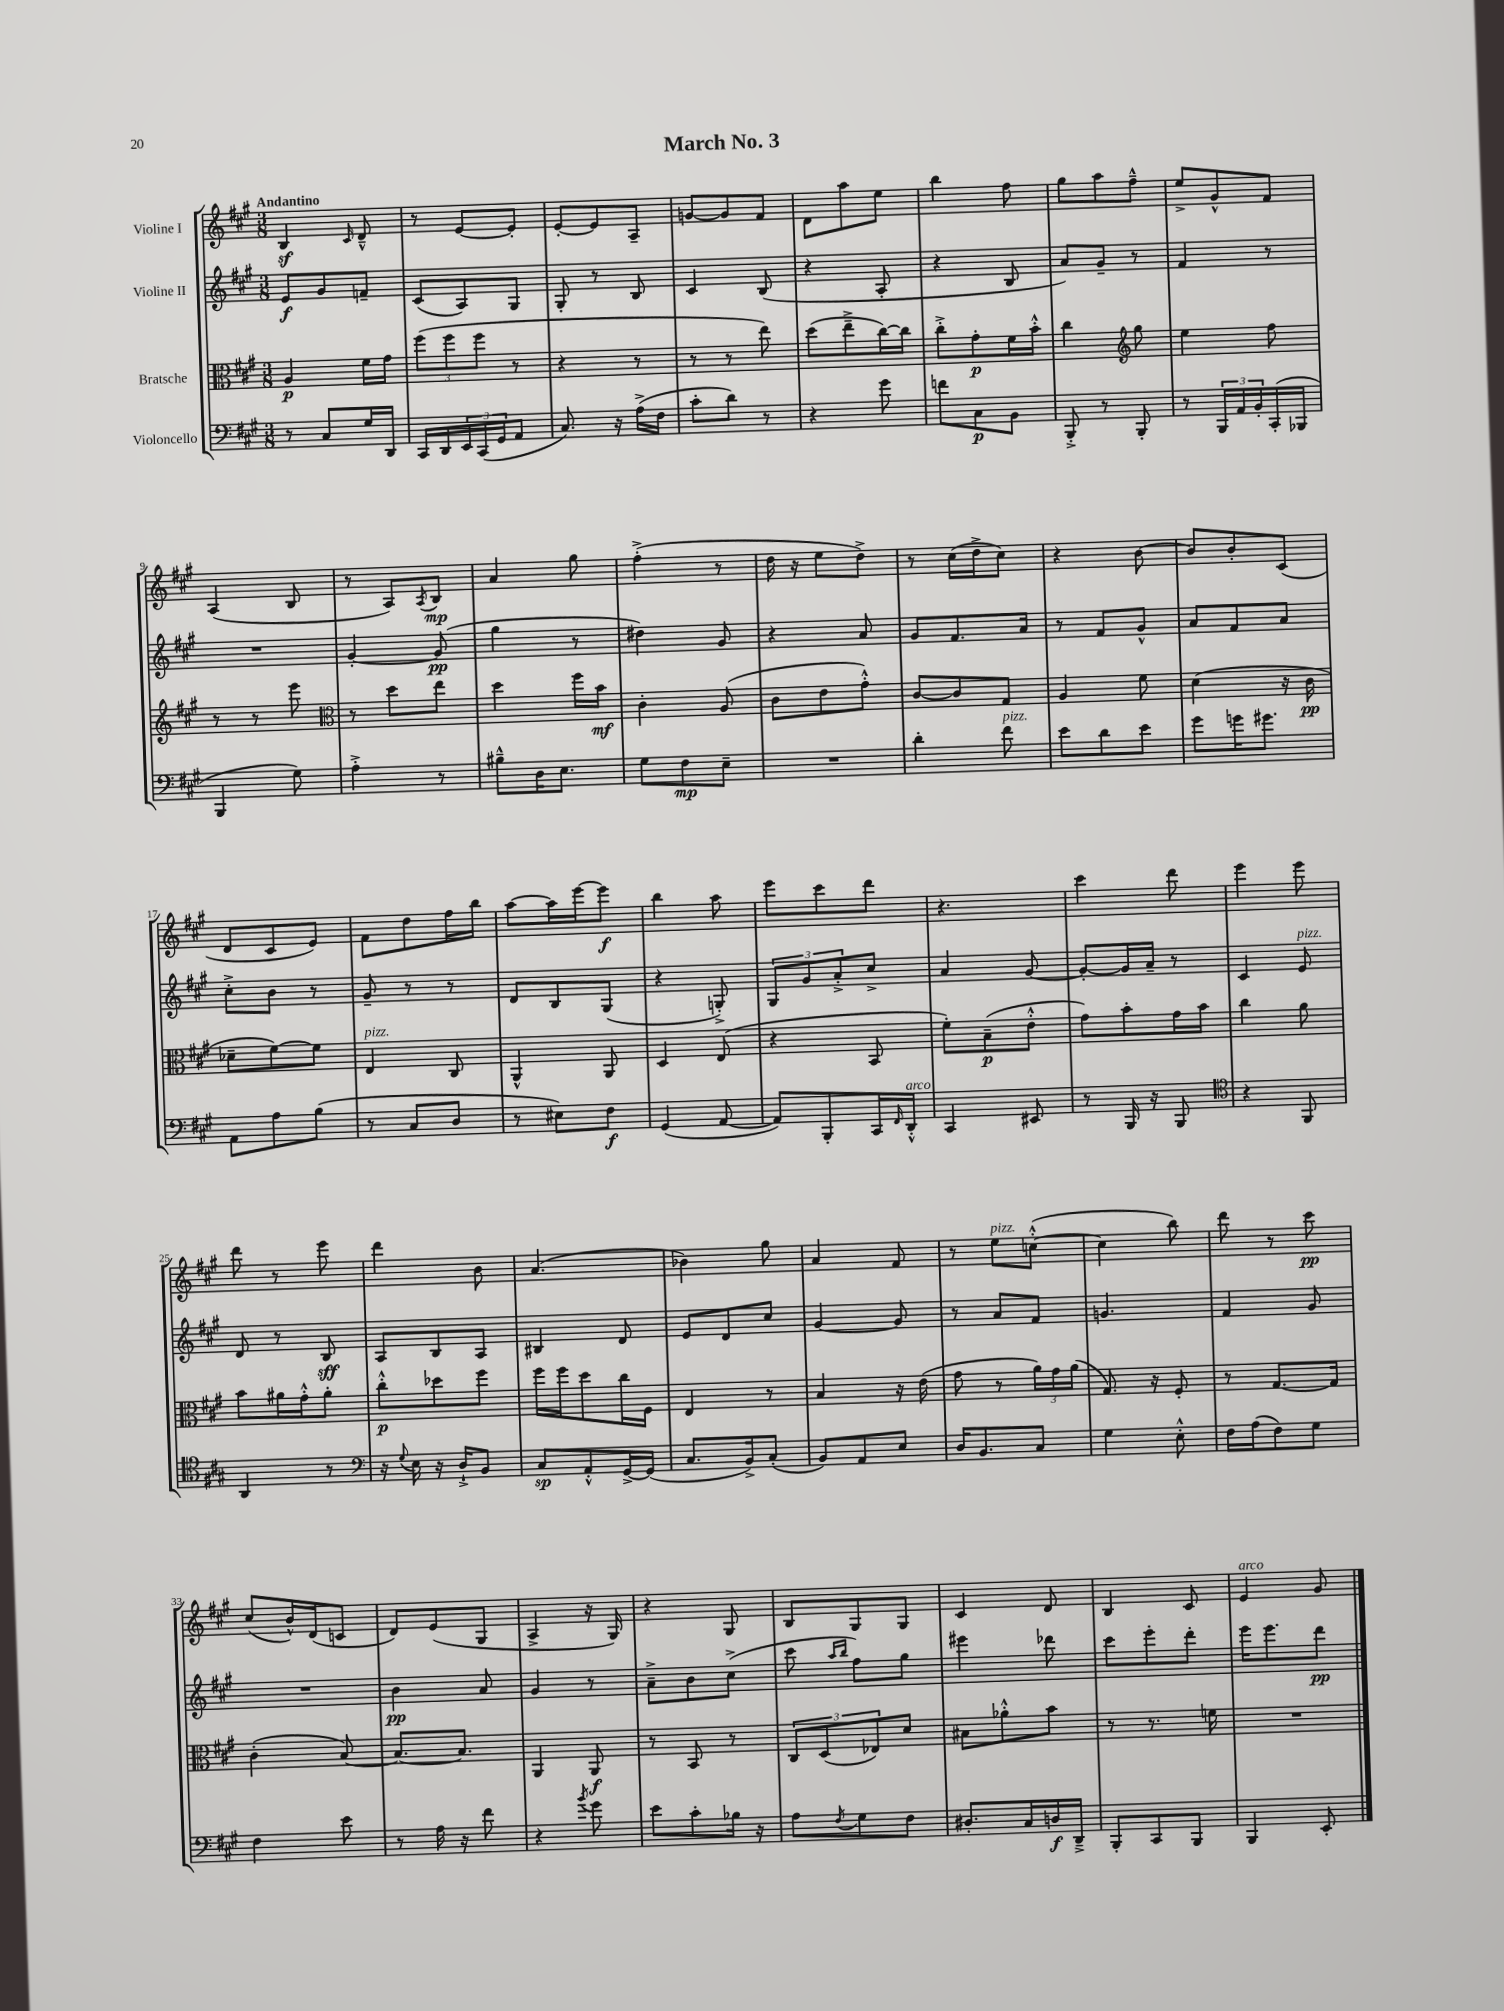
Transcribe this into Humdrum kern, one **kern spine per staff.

**kern	**dynam	**kern	**dynam	**kern	**dynam	**kern	**dynam
*part4	*part4	*part3	*part3	*part2	*part2	*part1	*part1
*staff4	*staff4	*staff3	*staff3	*staff2	*staff2	*staff1	*staff1
*I"Violoncello	*	*I"Bratsche	*	*I"Violine II	*	*I"Violine I	*
*clefF4	*	*clefC3	*	*clefG2	*	*clefG2	*
*k[f#c#g#]	*	*k[f#c#g#]	*	*k[f#c#g#]	*	*k[f#c#g#]	*
*M3/8	*	*M3/8	*	*M3/8	*	*M3/8	*
=1	=1	=1	=1	=1	=1	=1	=1
!	!	!	!	!	!	!LO:TX:a:B:t=Andantino	!
8r	.	4A/	p	8e/L	f	4Bz/	.
8C#/L	.	.	.	8g#/	.	.	.
.	.	.	.	.	.	16qqc#/	.
16G#/L	.	16f#\LL	.	8fn~/J	.	8d~^^/	.
16DD/JJ	.	16g#\JJ	.	.	.	.	.
=2	=2	=2	=2	=2	=2	=2	=2
16CC#/LL	.	(12ff#\L	.	(8c#/L	.	8r	.
16DD/	.	.	.	.	.	.	.
.	.	12ff#\	.	.	.	.	.
24EE/	.	.	.	8A/)	.	[8e/L	.
(24CC#/	.	12ff#\J	.	.	.	.	.
24GG#/J	.	.	.	.	.	.	.
8AA/J	.	8r	.	8G#/J	.	8e'/J]	.
=3	=3	=3	=3	=3	=3	=3	=3
8.C#/)	.	4r	.	8G#'/	.	[8e'/L	.
.	.	.	.	8r	.	8e/]	.
16r	.	.	.	.	.	.	.
(16A^\LL	.	8r	.	8B/	.	8A~/J	.
16F#\JJ	.	.	.	.	.	.	.
=4	=4	=4	=4	=4	=4	=4	=4
8c#'\L	.	8r	.	4c#/	.	[8gn/L	.
8d\J)	.	8r	.	.	.	8g/]	.
8r	.	8ee\)	.	(8B/	.	8f#/J	.
=5	=5	=5	=5	=5	=5	=5	=5
4r	.	(8dd\L	.	4r	.	8d\L	.
.	.	8ee~^\	.	.	.	8aa\	.
8g#\	.	[16cc#\L)	.	8A'/	.	8ee\J	.
.	.	16cc#\JJ]	.	.	.	.	.
=6	=6	=6	=6	=6	=6	=6	=6
8fn\L	.	8cc#'^\L	.	4r	.	4bb\	.
8C#\	p	8g#'\	p	.	.	.	.
8BB\J	.	16f#\L	.	8B/	.	8ff#\	.
.	.	16b'^^\JJ	.	.	.	.	.
=7	=7	=7	=7	=7	=7	=7	=7
8BBB'^/	.	4cc#\	.	8a/L)	.	8gg#\L	.
8r	.	.	.	8g#~/J	.	8aa\	.
*	*	*clefG2	*	*	*	*	*
8BBB'/	.	8gg#\	.	8r	.	8ff#~^^\J	.
=8	=8	=8	=8	=8	=8	=8	=8
8r	.	4ee\	.	4f#/	.	8ee^/L	.
24BBB/LL	.	.	.	.	.	8g#^^/	.
24AA/	.	.	.	.	.	.	.
24BB'/	.	.	.	.	.	.	.
(16CC#'/	.	8ff#\	.	8r	.	8f#/J	.
16BBB-X/JJ	.	.	.	.	.	.	.
!!LO:LB:g=z
=9	=9	=9	=9	=9	=9	=9	=9
4BBB/	.	8r	.	4.r	.	(4A/	.
.	.	8r	.	.	.	.	.
8G#\)	.	8eee\	.	.	.	8B/	.
=10	=10	=10	=10	=10	=10	=10	=10
*	*	*clefC3	*	*	*	*	*
4A'^\	.	8r	.	[4g#'/	.	8r	.
.	.	8dd\L	.	.	.	8A/L)	.
.	.	.	.	.	.	8qA/	.
8r	.	8ee\J	.	(8g#/]	pp	8B/J	mp
=11	=11	=11	=11	=11	=11	=11	=11
8B#X~^^\L	.	4dd\	.	4gg#\	.	4a/	.
16D\K	.	.	.	.	.	.	.
8.E\J	.	.	.	.	.	.	.
.	.	16ff#\LL	.	8r	.	8gg#\	.
.	.	16b\JJ	mf	.	.	.	.
=12	=12	=12	=12	=12	=12	=12	=12
8G#\L	.	4c#'\	.	4dd#X\)	.	(4ff#'^\	.
8F#\	mp	.	.	.	.	.	.
8E~\J	.	(8A/	.	8g#/	.	8r	.
=13	=13	=13	=13	=13	=13	=13	=13
4.r	.	8c#\L	.	4r	.	16dd\	.
.	.	.	.	.	.	16r	.
.	.	8e\	.	.	.	8ee\L	.
.	.	8g#'^^\J)	.	8a/	.	8dd^\J)	.
=14	=14	=14	=14	=14	=14	=14	=14
4d'\	.	[8c#/L	.	8g#/L	.	8r	.
.	.	8c#/]	.	8.f#/	.	(16cc#\LL	.
.	.	.	.	.	.	16dd^\J	.
!LO:TX:a:i:t=pizz.	!	!	!	!	!	!	!
8f#\	.	8G#/J	.	.	.	8cc#\J)	.
.	.	.	.	16a/Jk	.	.	.
=15	=15	=15	=15	=15	=15	=15	=15
8e\L	.	4A/	.	8r	.	4r	.
8d\	.	.	.	8f#/L	.	.	.
8e\J	.	8f#\	.	8g#^^/J	.	[8b\	.
=16	=16	=16	=16	=16	=16	=16	=16
8g#\L	.	(4d\	.	8a/L	.	8b/L]	.
16gn\K	.	.	.	8f#/	.	8b'/	.
8.g#X\J	.	.	.	.	.	.	.
.	.	16r	.	8a/J	.	(8c#/J	.
.	.	16c#\	pp	.	.	.	.
!!LO:LB:g=z
=17	=17	=17	=17	=17	=17	=17	=17
8AA\L	.	8d-X~\L	.	8cc#'^\L	.	8d/L	.
8A\	.	[8f#\)	.	8b\J	.	8c#/	.
(8B\J	.	8f#\J]	.	8r	.	8e/J)	.
=18	=18	=18	=18	=18	=18	=18	=18
!	!	!LO:TX:a:i:t=pizz.	!	!	!	!	!
8r	.	4E/	.	8g#~/	.	8f#\L	.
8C#/L	.	.	.	8r	.	8dd\	.
8D/J	.	8C#/	.	8r	.	16ff#\L	.
.	.	.	.	.	.	16bb\JJ	.
=19	=19	=19	=19	=19	=19	=19	=19
8r	.	4AA^^/	.	8d/L	.	[8aa\L	.
8E#X\L)	.	.	.	8B/	.	16aa\L]	.
.	.	.	.	.	.	[16eee\J	.
8F#\J	f	8AA/	.	(8G#/J	.	8eee\J]	f
=20	=20	=20	=20	=20	=20	=20	=20
(4GG#/	.	4D/	.	4r	.	4bb\	.
[8AA/	.	(8E/	.	8Gn'^/)	.	8aa\	.
=21	=21	=21	=21	=21	=21	=21	=21
8AA/L])	.	4r	.	12G#/L	.	8eee\L	.
.	.	.	.	12g#/	.	.	.
8BBB'/	.	.	.	.	.	8ccc#\	.
.	.	.	.	12a'^/	.	.	.
16CC#/L	.	8BB/	.	8cc#^/J	.	8ddd\J	.
16qqFF#/	.	.	.	.	.	.	.
!LO:TX:a:i:t=arco	!	!	!	!	!	!	!
16DD'^^/JJ	.	.	.	.	.	.	.
=22	=22	=22	=22	=22	=22	=22	=22
4CC#/	.	8f#'\L)	.	4a/	.	4.r	.
.	.	(8B~\	p	.	.	.	.
8EE#X/	.	8e'^^\J	.	[8g#/	.	.	.
=23	=23	=23	=23	=23	=23	=23	=23
8r	.	8g#\L)	.	8g#'/L_	.	4ccc#\	.
16BBB/	.	8b'\	.	16g#/L]	.	.	.
16r	.	.	.	16a~/JJ	.	.	.
8BBB/	.	16g#\L	.	8r	.	8ddd\	.
.	.	16b\JJ	.	.	.	.	.
=24	=24	=24	=24	=24	=24	=24	=24
*clefC4	*	*	*	*	*	*	*
4r	.	4cc#\	.	4c#/	.	4eee\	.
!	!	!	!	!LO:TX:a:i:t=pizz.	!	!	!
8FF#/	.	8a\	.	8e/	.	8eee\	.
!!LO:LB:g=z
=25	=25	=25	=25	=25	=25	=25	=25
4AA/	.	8b\L	.	8d/	.	8ddd\	.
.	.	16a#X\L	.	8r	.	8r	.
.	.	16g#'^^\J	.	.	.	.	.
8r	.	8a#'\J	.	8B/	sff	8eee\	.
=26	=26	=26	=26	=26	=26	=26	=26
*clefF4	*	*	*	*	*	*	*
16r	.	8cc#'^^\L	p	8A/L	.	4ddd\	.
8qqG#/	.	.	.	.	.	.	.
16E\	.	.	.	.	.	.	.
16r	.	8dd-X\	.	8B/	.	.	.
16D`^/KL	.	.	.	.	.	.	.
8BB/J	.	8ff#\J	.	8A/J	.	8b\	.
=27	=27	=27	=27	=27	=27	=27	=27
8C#/L	sp	16ff#\LL	.	4B#X/	.	(4.a/	.
.	.	16ff#\J	.	.	.	.	.
8AA'^^/	.	8dd\	.	.	.	.	.
[16GG#^/L	.	16cc#\L	.	8d/	.	.	.
(16GG#/JJ]	.	16F#\JJ	.	.	.	.	.
=28	=28	=28	=28	=28	=28	=28	=28
8.C#/L	.	4E/	.	8e/L	.	4b-X\)	.
.	.	.	.	8d/	.	.	.
16BB^/k)	.	.	.	.	.	.	.
(8C#'/J	.	8r	.	8cc#/J	.	8gg#\	.
=29	=29	=29	=29	=29	=29	=29	=29
8BB/L)	.	4B/	.	[4g#/	.	4a/	.
8AA/	.	.	.	.	.	.	.
8E/J	.	16r	.	8g#/]	.	8f#/	.
.	.	(16e\	.	.	.	.	.
=30	=30	=30	=30	=30	=30	=30	=30
16D/KL	.	8g#\	.	8r	.	8r	.
8.BB/	.	.	.	.	.	.	.
!	!	!	!	!	!	!LO:TX:a:i:t=pizz.	!
.	.	8r	.	8a/L	.	8ee\L	.
8C#/J	.	24a\LL)	.	8f#/J	.	([8ccn'^^\J	.
.	.	24g#\	.	.	.	.	.
.	.	(24a\JJ	.	.	.	.	.
=31	=31	=31	=31	=31	=31	=31	=31
4G#\	.	8.G#/)	.	4.gn/	.	4cc\]	.
.	.	16r	.	.	.	.	.
8E'^^\	.	8F#'/	.	.	.	8bb\)	.
=32	=32	=32	=32	=32	=32	=32	=32
16F#\LL	.	8r	.	4f#/	.	8ddd\	.
(16A\J	.	.	.	.	.	.	.
8F#\)	.	[8.G#/L	.	.	.	8r	.
8G#\J	.	.	.	8g#/	.	8ccc#\	pp
.	.	16G#/Jk]	.	.	.	.	.
!!LO:LB:g=z
=33	=33	=33	=33	=33	=33	=33	=33
4F#\	.	(4c#'\	.	4.r	.	(8cc#/L	.
.	.	.	.	.	.	16b^^/L)	.
.	.	.	.	.	.	(16d/J	.
8e\	.	[8B/)	.	.	.	8cn/J	.
=34	=34	=34	=34	=34	=34	=34	=34
8r	.	8.B/L_	.	4b\	pp	8d/L)	.
16A\	.	.	.	.	.	(8e/	.
16r	.	8.B/J]	.	.	.	.	.
8f#\	.	.	.	8a/	.	8G#/J	.
=35	=35	=35	=35	=35	=35	=35	=35
4r	.	4AA/	.	4g#/	.	4A^/	.
8qb/	.	.	.	.	.	.	.
8g#\	.	8AA/	f	8r	.	16r	.
.	.	.	.	.	.	16G#/)	.
=36	=36	=36	=36	=36	=36	=36	=36
8e\L	.	8r	.	8a~^\L	.	4r	.
8c#'\	.	8BB/	.	8b\	.	.	.
16B-X\Jk	.	8r	.	(8cc#^\J	.	8G#/	.
16r	.	.	.	.	.	.	.
=37	=37	=37	=37	=37	=37	=37	=37
8A\L	.	12C#/L	.	8ccc#\	.	8B/L	.
.	.	(12D/	.	.	.	.	.
.	.	.	.	16qqaa/LL	.	.	.
8qF#/	.	.	.	16qqbb/JJ	.	.	.
8G#\	.	.	.	8ff#\L)	.	8G#/	.
.	.	12E-X/)	.	.	.	.	.
8F#\J	.	8d/J	.	8gg#\J	.	8G#/J	.
=38	=38	=38	=38	=38	=38	=38	=38
8.D#X'/L	.	8B#X\L	.	4eee#X\	.	4c#/	.
.	.	8a-X'^^\	.	.	.	.	.
16C#/L	.	.	.	.	.	.	.
16Dn/	f	8b\J	.	8ddd-X\	.	8d/	.
16DD~^/JJ	.	.	.	.	.	.	.
=39	=39	=39	=39	=39	=39	=39	=39
8BBB'/L	.	8r	.	8ccc#\L	.	4B/	.
8CC#/	.	8.r	.	8eee'\	.	.	.
8BBB/J	.	.	.	8ddd'\J	.	8c#/	.
.	.	16fn\	.	.	.	.	.
=40	=40	=40	=40	=40	=40	=40	=40
!	!	!	!	!	!	!LO:TX:a:i:t=arco	!
4BBB/	.	4.r	.	16eee\KL	.	4e/	.
.	.	.	.	8.eee\	.	.	.
8EE'/	.	.	.	8ddd\J	pp	8g#/	.
==	==	==	==	==	==	==	==
*-	*-	*-	*-	*-	*-	*-	*-
